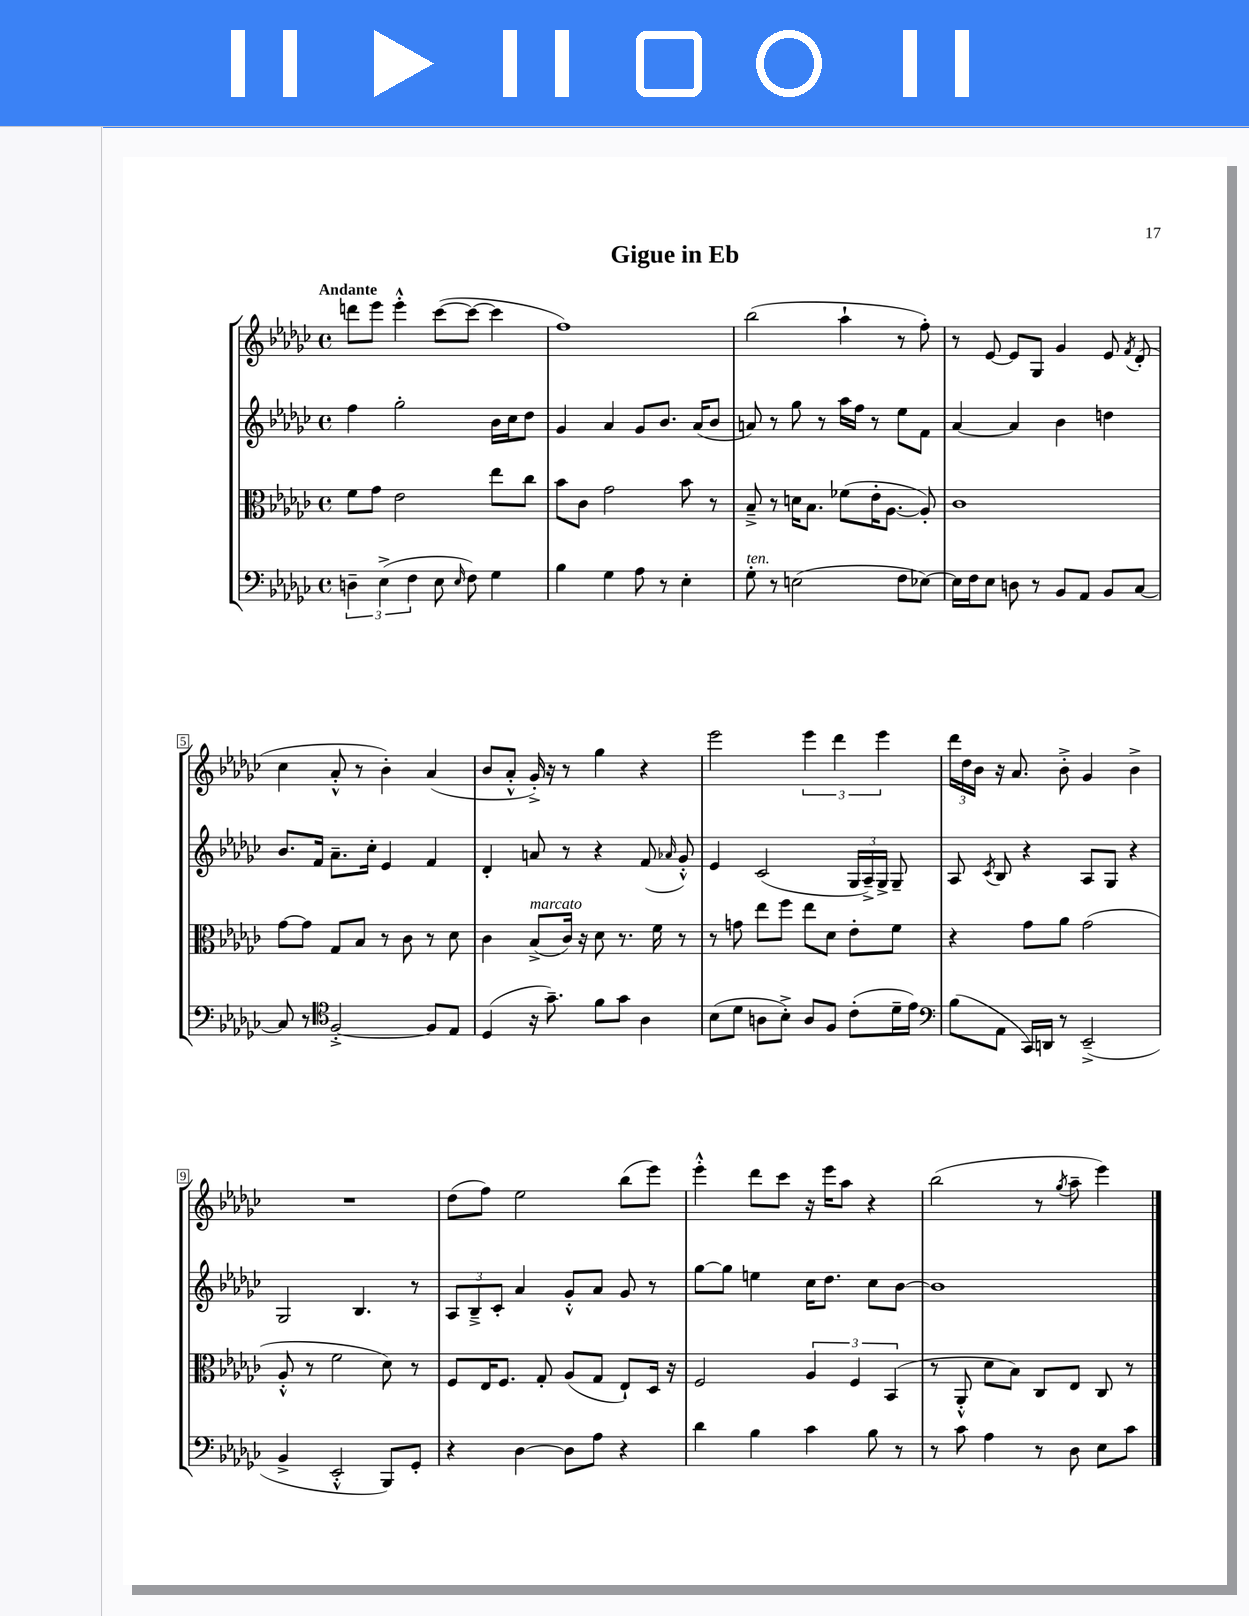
\header { title = "Gigue in Eb" }
<<
\new StaffGroup <<
\new Staff = "s0" {
    \clef treble \key ges \major \defaultTimeSignature \time 4/4 \tempo "Andante"
    \autoBeamOff d'''8[ ees'''8] ees'''4-.-^ ces'''8[~( ces'''8]~ ces'''4 |
    f''1) |
    bes''2( aes''4-! r8 f''8-.) |
    r8 ees'8~ ees'8[ ges8] ges'4 ees'8 \acciaccatura { f'8 } des'8-.( |
    ces''4 aes'8-.-^ r8 bes'4-.) aes'4( |
    bes'8[ aes'8]-.-^ ges'16-.->) r16 r8 ges''4 r4 |
    ees'''2 \tuplet 3/2 { ees'''4 des'''4 ees'''4 } |
    \tuplet 3/2 { des'''16[ des''16 bes'16] } r16 aes'8. bes'8-.-> ges'4 bes'4-> |
    R1 |
    des''8[( f''8]) ees''2 bes''8[( ees'''8]) |
    ees'''4-.-^ des'''8[ ces'''8] r16 ees'''16[ aes''8] r4 |
    bes''2( r8 \acciaccatura { ges''8 } aes''8-- ees'''4) \bar "|." |
}
\new Staff = "s1" {
    \clef treble \key ges \major \defaultTimeSignature \time 4/4
    \autoBeamOff f''4 ges''2-. bes'16[ ces''16 des''8] |
    ges'4 aes'4 ges'8[ bes'8.] aes'16[( bes'8] |
    a'8) r8 ges''8 r8 aes''16[ f''16] r8 ees''8[ f'8] |
    aes'4~ aes'4 bes'4 d''4 |
    bes'8.[ f'16] aes'8.[-- ces''16]-. ees'4 f'4 |
    des'4-. a'8 r8 r4 f'8( \grace { aes'16 } ges'8-.-^) |
    ees'4 ces'2( \tuplet 3/2 { ges16[ aes16--->) ges16]-> } ges8-- |
    aes8 \acciaccatura { ces'8 } bes8 r4 aes8[ ges8] r4 |
    ges2 bes4. r8 |
    \tuplet 3/2 { aes8[ bes8---> ces'8]-. } aes'4 ges'8[-.-^ aes'8] ges'8 r8 |
    ges''8[~ ges''8] e''4 ces''16[ des''8.] ces''8[ bes'8]~ |
    bes'1 \bar "|." |
}
\new Staff = "s2" {
    \clef alto \key ges \major \defaultTimeSignature \time 4/4
    \autoBeamOff f'8[ ges'8] ees'2 ees''8[ ces''8] |
    bes'8[ ces'8] ges'2 bes'8 r8 |
    bes8---> r8 d'16[ bes8.] fes'8[( ees'16-. aes8.]~ aes8-.) |
    ces'1 |
    ges'8[~ ges'8] ges8[ bes8] r8 ces'8 r8 des'8 |
    ces'4 bes8[->^\markup { \italic "marcato" }( ces'16]) r16 des'8 r8. f'16 r8 |
    r8 g'8 ees''8[ f''8] ees''8[ des'8] ees'8[-. f'8] |
    r4 ges'8[ aes'8] ges'2( |
    aes8-.-^ r8 f'2 des'8) r8 |
    f8[ ees16 f8.] ges8-. aes8[( ges8] ees8[-!) des16] r16 |
    f2 \tuplet 3/2 { aes4 f4 bes,4( } |
    r8 aes,8-.-^ des'8[ bes8]) ces8[ ees8] ces8 r8 \bar "|." |
}
\new Staff = "s3" {
    \clef bass \key ges \major \defaultTimeSignature \time 4/4
    \autoBeamOff \tuplet 3/2 { d4-- ees4->( f4 } ees8 \grace { ees16 } f8) ges4 |
    bes4 ges4 aes8 r8 ees4-. |
    ges8-.^\markup { \italic "ten." } r8 e2( f8[ ees8]~) |
    ees16[ f16 ees8] d8 r8 bes,8[ aes,8] bes,8[ ces8]~ |
    ces8 r8 \clef tenor f2~-.-> f8[ ees8] |
    des4( r16 ges'8.--) f'8[ ges'8] aes4 |
    bes8[( des'8] a8[ bes8]-.->) a8[ f8] ces'8[-.( des'16-- ees'16]) |
    \clef bass bes8[( aes,8] ces,16[) d,16] r8 ees,2--->( |
    bes,4-> ees,2-.-^ bes,,8[) ges,8]-. |
    r4 des4~ des8[ aes8] r4 |
    des'4 bes4 ces'4 bes8 r8 |
    r8 ces'8 aes4 r8 des8 ees8[ ces'8] \bar "|." |
}
>>
>>
\layout { \context { \Score \override BarNumber.stencil = #(make-stencil-boxer 0.1 0.3 ly:text-interface::print) } }
